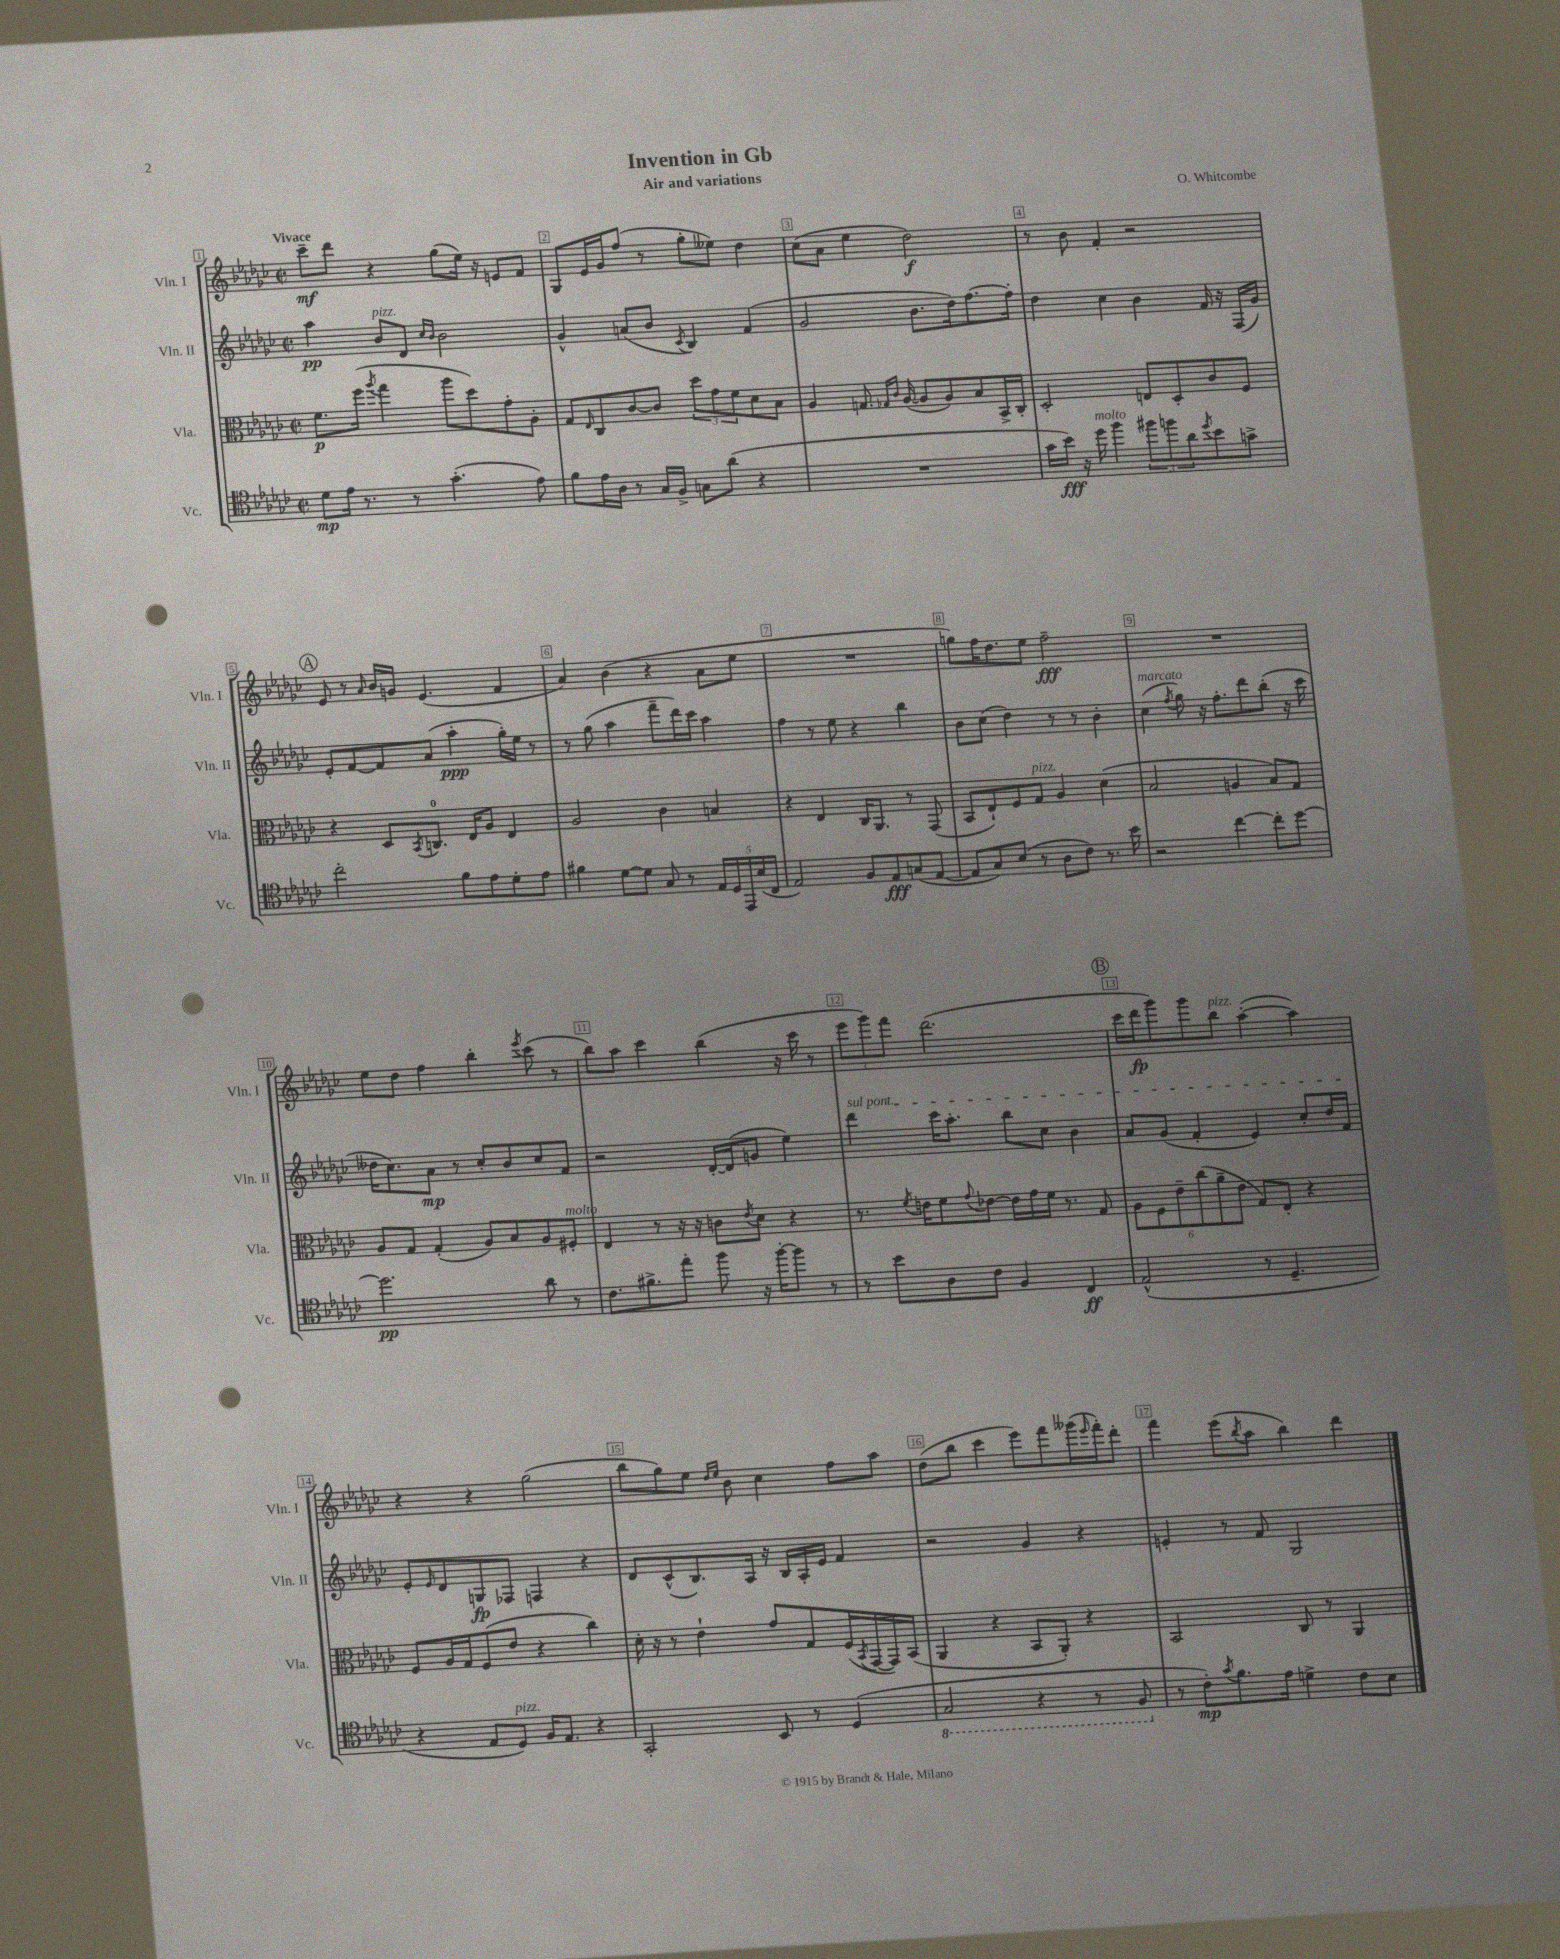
\header { title = "Invention in Gb" composer = "O. Whitcombe" subtitle = "Air and variations" }
<<
\new StaffGroup <<
\new Staff = "s0" \with { instrumentName = "Vln. I" shortInstrumentName = "Vln. I" } {
    \clef treble \key ges \major \defaultTimeSignature \time 2/2 \tempo "Vivace"
    ces'''8--\mf des'''8 r4 ges''8( ees''16) r16 e'8 f'8 |
    ges8 ees'16 ges'16 f''8( r8 ges''8-. eeses''8) des''4 |
    ces''8( aes'8 ees''4 des''2\f) |
    r8 bes'8 f'4-. r2 |
    \mark \markup { \circle "A" } ees'8 r8 \grace { aes'16 } bes'16 g'16 ees'4.( f'4 |
    aes'4) bes'4( r4 aes'8 ees''8 |
    R1 |
    g''8) f''16 des''8. ees''8 f''2--\fff |
    R1 |
    ees''8 des''8 f''4 bes''4-. \acciaccatura { ees'''8 } ces'''8( r8 |
    bes''8) aes''8 ces'''4 bes''4( r16 ces'''16 r8 |
    \tuplet 3/2 { ees'''8 ges'''8) f'''8 } des'''2.( |
    \mark \markup { \circle "B" } ces'''16 des'''16\fp ges'''8) ges'''8 bes''8^\markup { \italic "pizz." } aes''4~-.( aes''4) |
    r4 r4 ges''2( |
    bes''8 ges''8) ees''8 \grace { des''16 ees''16 } bes'8 ces''4 f''8 aes''8 |
    des''8( bes''8 ces'''4 ees'''8) f'''8 geses'''16( \grace { ees'''16 } f'''16-.) des'''8-. |
    f'''4 ees'''8( \acciaccatura { bes''8 } aes''8 bes''4) des'''4 \bar "|." |
}
\new Staff = "s1" \with { instrumentName = "Vln. II" shortInstrumentName = "Vln. II" } {
    \clef treble \key ges \major \defaultTimeSignature \time 2/2
    aes''4\pp bes'8^\markup { \italic "pizz." } des'8 \grace { ces''16 bes'16 } bes'2 |
    ges'4-^ a'8( bes'8 \acciaccatura { ces'8 } bes4) f'4( |
    ges'2 bes'8. des''16) f''8.~ f''16-. |
    des''4 ces''4 bes'4 f'16 r16 f16( ges'16) |
    \mark \markup { \circle "A" } ees'8-. f'8~ f'8 aes'8( aes''4-.\ppp ges''16-.) ees''16 r8 |
    r8 ges''8( aes''4 f'''8-- des'''16) ces'''16 aes''4 |
    f''4 r8 ees''8 r4 bes''4 |
    bes'8 ces''8( des''4) r8 r8 bes'4-. |
    ces''4^\markup { \italic "marcato" }( \acciaccatura { f''8 } ges''8) r16 f''8.-. des'''8 bes''8-.( r16 ces'''16 |
    deses''16 ces''8.) aes'8\mp r8 ces''8-. bes'8 ces''8 f'8 |
    r2 des'16~-. des'16( g'8 ees''4) |
    \once \override TextSpanner.bound-details.left.text = \markup { \italic "sul pont." } des'''4\startTextSpan ces'''16 aes''8.-. bes''8 ces''8 bes'4 |
    \mark \markup { \circle "B" } aes'8 ges'8( f'4-. ees'4) ces''8-. des''16 f'16\stopTextSpan |
    ees'8-. \grace { ees'16 } des'8 g8\fp fes8 f4 r4 |
    des'8 ces'8-^( bes8.) aes16 r16 bes16 aes16-. ees'16 f'4 |
    r2 ges'4 r4 |
    e'4-. r8 f'8 ges2 \bar "|." |
}
\new Staff = "s2" \with { instrumentName = "Vla." shortInstrumentName = "Vla." } {
    \clef alto \key ges \major \defaultTimeSignature \time 2/2
    f'8.\p f''16( \acciaccatura { aes''8 } ges''4 aes''8 des''8) ges'8-. aes8-. |
    ges8 \grace { ees16 } ces8 ces'8~ ces'8 \tuplet 3/2 { des''8 ges'8 f'8 } des'8 bes8 |
    aes4 g8. \grace { ges16 ces'16 } aes16~( aes8 aes8) bes8 bes,16-> ces16-. |
    des2-. e8 des8-. ces'8 f8 |
    \mark \markup { \circle "A" } r4 des8 \acciaccatura { bes,8 } c8.-0 ees16 aes8 ees4 |
    aes2 ces'4 b4 |
    r4 ees4 ces16 aes,8. r8 ges,8( |
    bes,8 ees8-!) f8 ges8^\markup { \italic "pizz." } aes4 des'4( |
    bes2 a4 bes8) ges8 |
    aes8 ges8 ges4-.( aes8) bes8 aes8 fis8-.^\markup { \italic "molto" } |
    ees4 r8 r16 r16 c'8 \acciaccatura { ees'8 } des'8 r4 |
    r8. \acciaccatura { f'8 } e'16 f'8 \appoggiatura { ges'8 } ees'8~ ees'16 ges'16 f'16 r8. ges8 |
    \mark \markup { \circle "B" } \tuplet 6/4 { aes8 f8 ees'8-- ces''8( aes'8-- ees'8 } ges8) ees8-. r4 |
    f8 aes16 ges16 f8( ees'8 r4 ces''4) |
    des'16-. r16 r8 ees'4-! ges'8 ges8 f16( \acciaccatura { bes,8 } ges,16~ ges,16) bes,16( |
    aes,4 r4 bes,8 aes,8-.) r4 |
    bes,2 ces8 r8 aes,4 \bar "|." |
}
\new Staff = "s3" \with { instrumentName = "Vc." shortInstrumentName = "Vc." } {
    \clef tenor \key ges \major \defaultTimeSignature \time 2/2
    des'8\mp ees'16 r8. r8 ges'4.-.( ees'8) |
    f'8 ees'16 aes16 r8 ges16 f16-> g8 aes'8( r4 |
    R1 |
    ges'16 bes'16\fff) r16 des''16^\markup { \italic "molto" } f''4 \tuplet 3/2 { fis''8 f''8 aes'8 } \acciaccatura { des''8 } bes'8 g'8-> |
    \mark \markup { \circle "A" } ces''2-. f'8 ees'8 des'8-. ees'8 |
    fis'4 des'8~ des'8 ges8 r8 \tuplet 5/4 { ees16 des16 ees,16 bes16( ces16 } |
    ees2) f8 ees8\fff g8( ees8~ |
    ees8 ges8) bes8( r8 aes8 ces'8) r8. bes'16 |
    r2 ces''4~ ces''8-. des''8~ |
    des''2.\pp aes'8 r8 |
    ces'8. fis'8.-> ees''8-. f''8 r16 f''16~-. f''8 r8 |
    r8 bes'8 aes8 ces'8 f4 ces4\ff |
    \mark \markup { \circle "B" } ees2-^( r8 des4.-- |
    r4 ees8 des8^\markup { \italic "pizz." }) f16 ees8. r4 |
    ges,2-. bes,8 r8 des4( |
    \ottava #-1 ges,2 r4 r8 f,8 \ottava #0 |
    r8 ces'8-.\mp) \acciaccatura { ges'8 } f'8. ees'16 d'4-> ces'8 bes8 \bar "|." |
}
>>
>>
\layout { \context { \Score \override BarNumber.break-visibility = ##(#f #t #t) barNumberVisibility = #all-bar-numbers-visible \override BarNumber.stencil = #(make-stencil-boxer 0.1 0.3 ly:text-interface::print) } }
